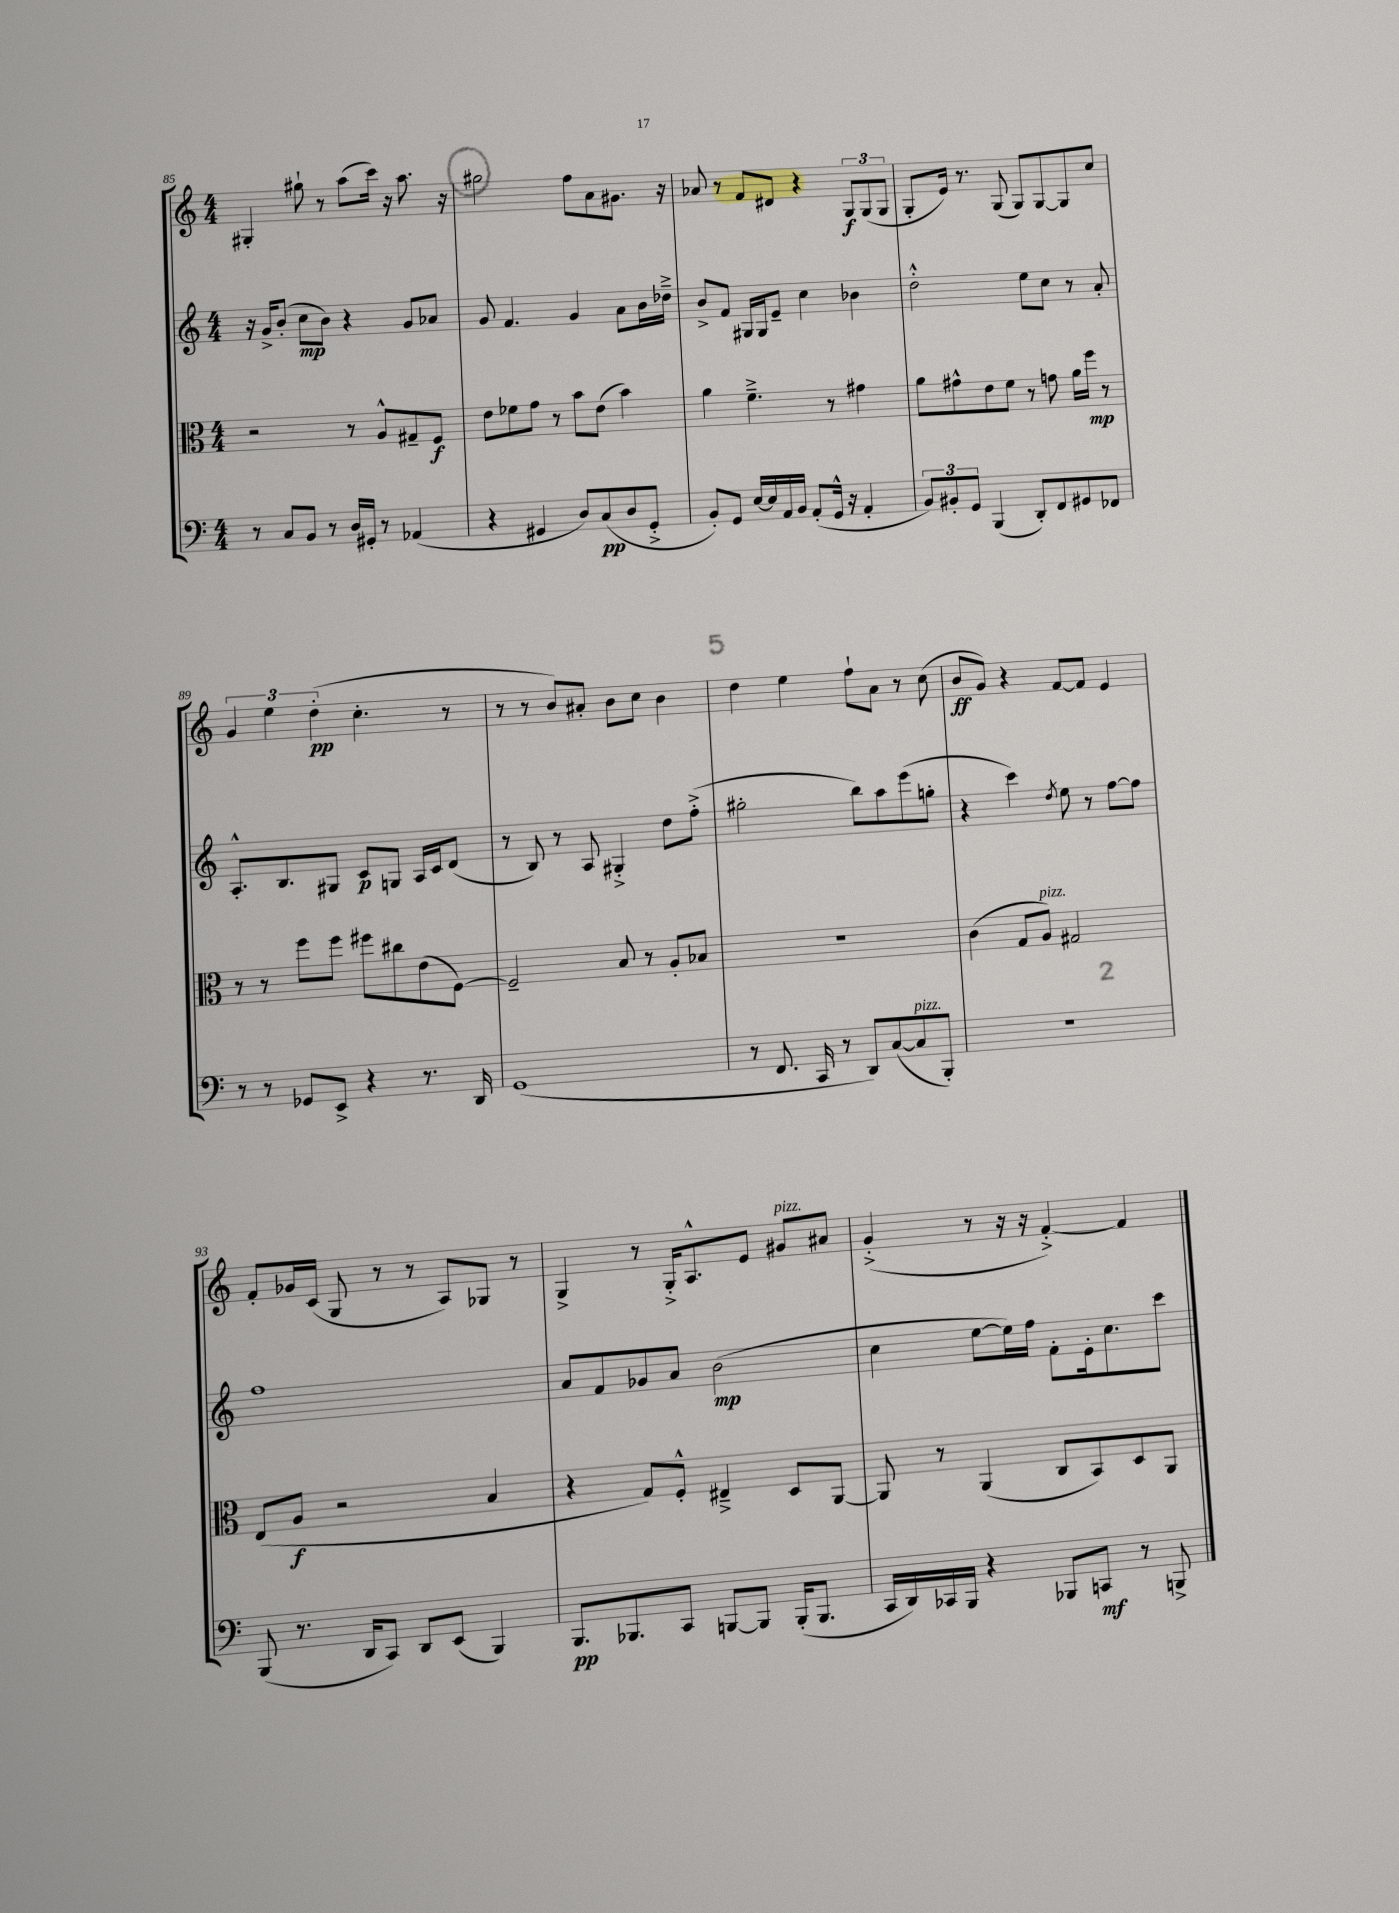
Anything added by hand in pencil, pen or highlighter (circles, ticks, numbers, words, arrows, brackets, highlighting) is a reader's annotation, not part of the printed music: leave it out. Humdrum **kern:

**kern	**kern	**kern	**kern
*staff4	*staff3	*staff2	*staff1
*clefF4	*clefC3	*clefG2	*clefG2
*k[]	*k[]	*k[]	*k[]
*M4/4	*M4/4	*M4/4	*M4/4
8r	2r	16r	4G#'/
.	.	16g^/LK	.
8C/L	.	(8b'/J	.
8BB/J	.	8cc\L	8gg#`\
8r	.	8b\J)	8r
16D/LL	8r	4r	(8aa\L
16GG#'/JJ	.	.	.
8r	8A^^/L	.	16ccc\Jk)
.	.	.	16r
(4AA-/	8G#~/	8g/L	8.aa\
.	8F/J	8a-/J	.
.	.	.	16r
=	=	=	=
4r	8e\L	8g/	2gg#\
.	8f-\	4.f/	.
4GG#/	8g\J	.	.
.	8r	.	.
8D/L)	8b\L	4g/	8ff\L
(8C/	(8e\J	.	8a\
8D/	4b\)	8a\L	8.g#\J
8GG#'^/J	.	16b\L	.
.	.	16dd-~^\JJ	16r
=	=	=	=
8BB'/L)	4a\	8b^/L	8a-/
8GG/J	.	8f/J	8r
[16E/LL	4.f~^\	16G#/LL	8f/L
16E/]	.	16G#/J	.
16AA/	.	8e~/J	8d#/J
16BB/JJ	.	.	.
(8AA'/L	.	4cc\	4r
16GG^^/Jk	8r	.	.
16r	.	.	.
4AA'/	4g#\	4b-\	12G/L
.	.	.	(12G/
.	.	.	12G/J
=	=	=	=
12BB/L)	8a\L	2dd'^^\	8G'/L
12BB#'/	.	.	.
.	8g#^^\	.	16e/Jk)
12GG/J	.	.	.
.	.	.	8.r
(4BBB/	8e\	.	.
.	8f\J	.	(8G/
8DD'/L)	8r	8ee\L	8G/L)
8FF/	8g\	8cc\J	[8G/
8GG#/	16a\LL	8r	8G/]
.	16ff\JJ	.	.
8FF-/J	8r	8a'/	8cc/J
=	=	=	=
8r	8r	8.A'^^/L	6g/
8r	8r	.	.
.	.	.	6ee\
.	.	8.B/	.
8GG-/L	8ff\L	.	.
.	.	.	(6dd'\
8EE^/J	8ff\J	8G#/J	.
4r	8ff#\L	8c/L	4.cc'\
.	8cc#\	8G/J	.
8.r	(8e\	16A/LL	.
.	.	16c/J	.
.	[8F\J)	(8d/J	8r
16DD/	.	.	.
=	=	=	=
(1GG	2F~/]	8r	8r
.	.	8B/)	8r
.	.	8r	8b/L)
.	.	8A/	8a#'/J
.	8B/	4G#'^/	8b\L
.	8r	.	8cc\J
.	8A'/L	8dd\L	4b\
.	8B-/J	(8ff'^\J	.
=	=	=	=
8r	1r	2gg#'\	4dd\
8.FF/	.	.	.
.	.	.	4ee\
16CC/	.	.	.
8r	.	.	.
8DD/L)	.	8bb\L)	8ff`\L
([8C/	.	8aa\	8a\J
8C/]	.	(8eee\	8r
8BBB'/J)	.	8gg'\J	(8cc\
=	=	=	=
1r	(4c\	4r	8b/L
.	.	.	8g/J)
.	8G/L	4ccc\)	4r
.	8A/J)	.	.
.	.	8qdd/	.
.	2G#/	8ee\	[8f/L
.	.	8r	8f/]J
.	.	[8ff\L	4e/
.	.	8ff\]J	.
=	=	=	=
(8BBB/	(8E/L	1ff	8f'/L
8.r	8A/J	.	16g-/L
.	.	.	(16c/JJ
.	2r	.	8G/
16DD/LK	.	.	.
8CC/J)	.	.	8r
8DD/L	.	.	8r
(8EE/J	.	.	8A/L)
4BBB/)	4B/	.	8G-/J
.	.	.	8r
=	=	=	=
8.BBB/L	4r	8a/L	4G^/
.	.	8f/	.
8.BBB-/	.	.	.
.	8G/L)	8g-/	8r
8CC/J	8F'^^/J	8a/J	16G'^/LK
.	.	.	8.A^^/
[8BBB/L	4E#~^/	(2b\	.
8BBB/]J	.	.	8e/J
(16BBB'/LK	8D/L	.	8g#/L
8.BBB/J	.	.	.
.	[8AA/J	.	8a#/J
=	=	=	=
16CC/LL	8AA/]	4cc\	(4g'^/
16DD/)	.	.	.
16CC-/	8r	.	.
16BBB/JJ	.	.	.
4r	(4AA/	[8ee\L	8r
.	.	16ee\]L)	16r
.	.	16ff\JJ	16r
8BBB-/L	8C/L	8f'\L	[4f'^/)
8CC/J	8BB/)	16e'\k	.
.	.	8.cc\	.
8r	8D/	.	4f/]
8BBB^/	8AA/J	8ccc\J	.
==	==	==	==
*-	*-	*-	*-
